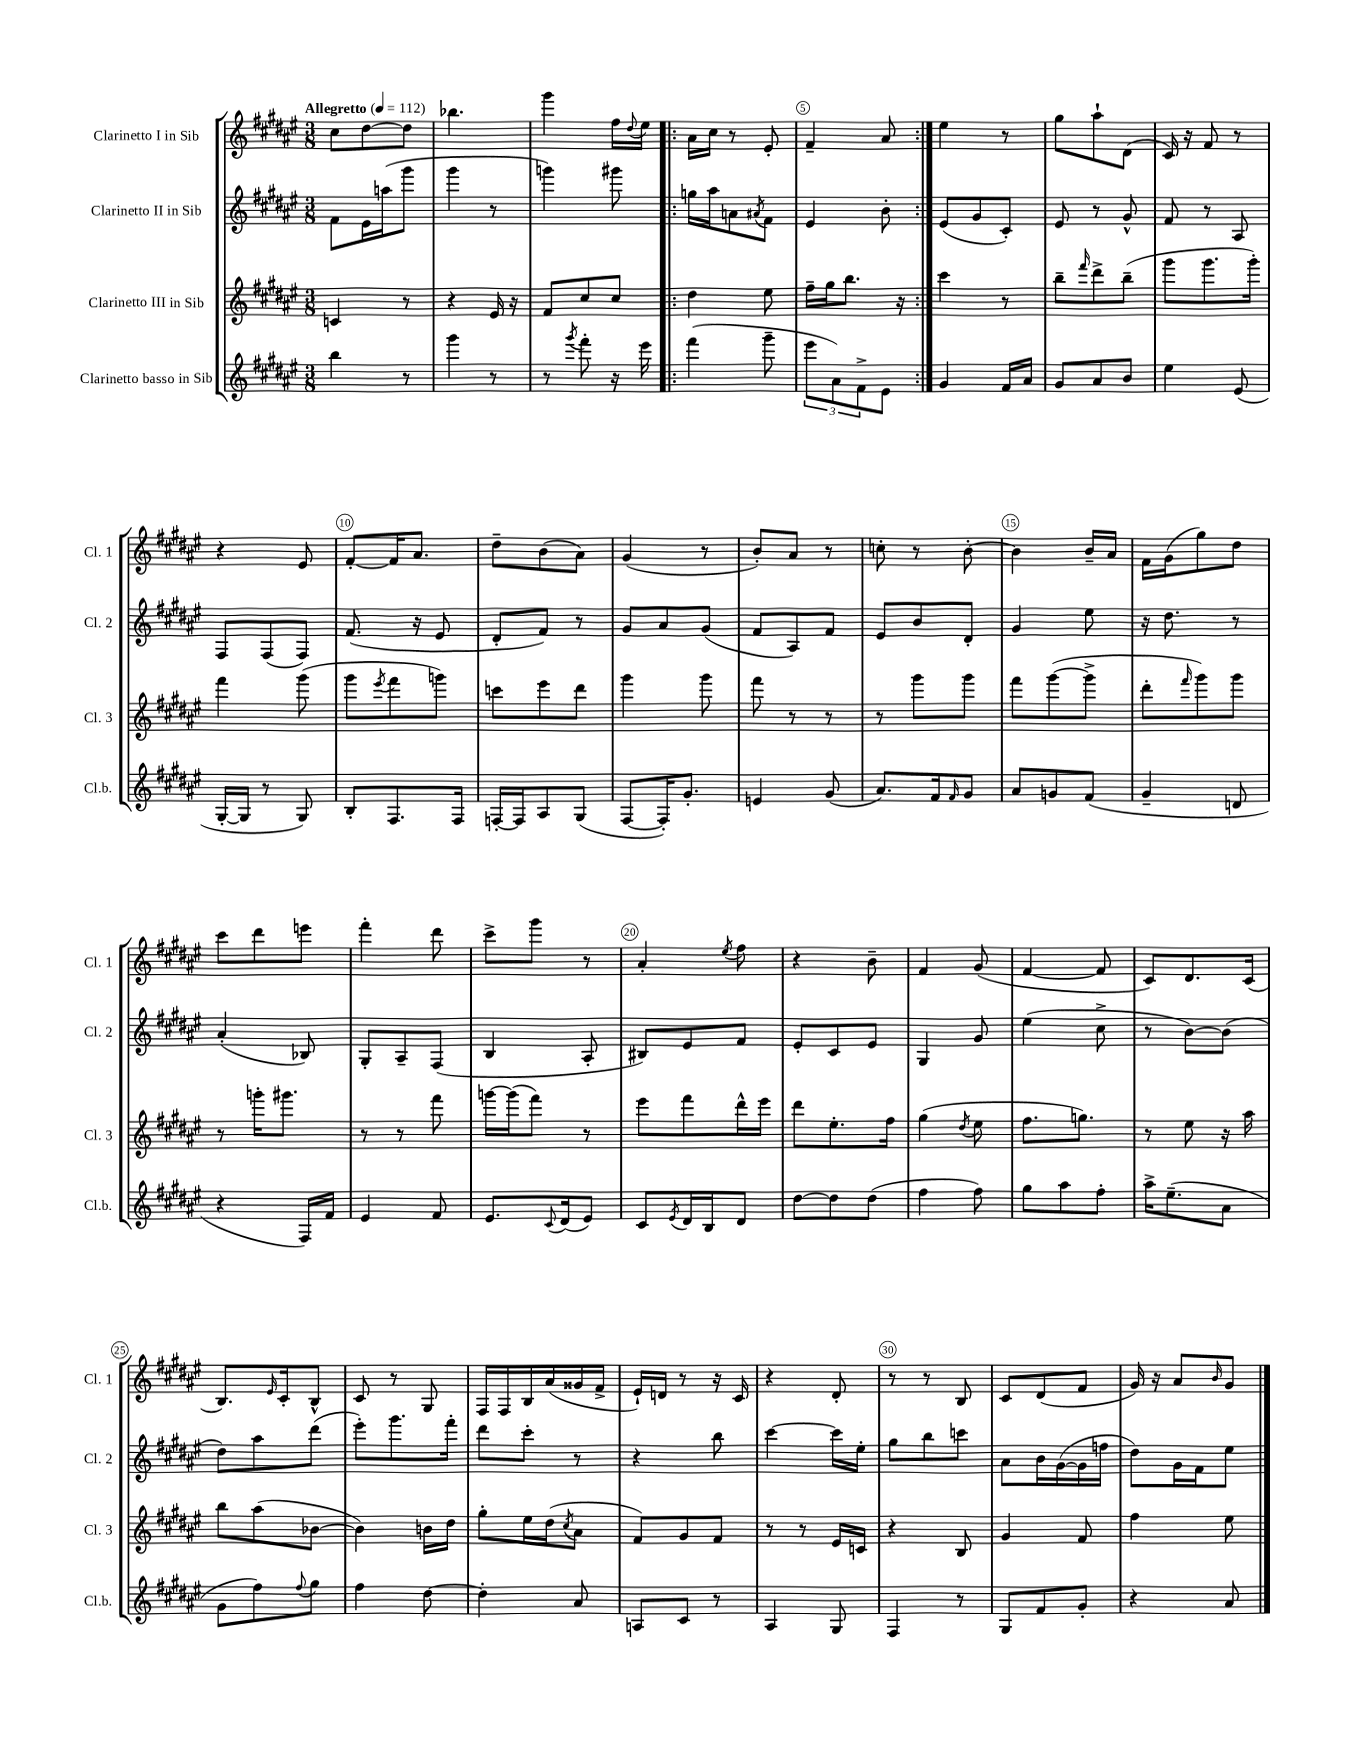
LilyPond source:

<<
\new StaffGroup <<
\new Staff = "s0" \with { instrumentName = "Clarinetto I in Sib" shortInstrumentName = "Cl. 1" } {
    \clef treble \key fis \major \numericTimeSignature \time 3/8 \tempo "Allegretto" 4 = 112
    cis''8 dis''8~ dis''8 |
    bes''4. |
    gis'''4 fis''16 \appoggiatura { dis''8 } eis''16 |
    \repeat volta 2 { ais'16 cis''16 r8 eis'8-. |
    fis'4-- ais'8 | }
    eis''4 r8 |
    gis''8 ais''8-! dis'8( |
    cis'16) r16 fis'8 r8 |
    r4 eis'8 |
    fis'8~-. fis'16 ais'8. |
    dis''8-- b'8( ais'8) |
    gis'4( r8 |
    b'8-.) ais'8 r8 |
    c''8-. r8 b'8~-. |
    b'4 b'16-- ais'16 |
    fis'16 gis'16( gis''8) dis''8 |
    cis'''8 dis'''8 e'''8 |
    fis'''4-. dis'''8 |
    cis'''8-> gis'''8 r8 |
    ais'4-. \acciaccatura { eis''8 } fis''8 |
    r4 b'8-- |
    fis'4 gis'8( |
    fis'4~ fis'8 |
    cis'8) dis'8. cis'16( |
    b8.) \grace { eis'16 } cis'16-. b8-^ |
    cis'8 r8 gis8 |
    fis16 fis16 b16 ais'16( gisis'16 fis'16-> |
    eis'16-!) d'16 r8 r16 cis'16 |
    r4 dis'8-. |
    r8 r8 b8 |
    cis'8 dis'8( fis'8 |
    gis'16) r16 ais'8 \grace { b'16 } gis'8 \bar "|." |
}
\new Staff = "s1" \with { instrumentName = "Clarinetto II in Sib" shortInstrumentName = "Cl. 2" } {
    \clef treble \key fis \major \numericTimeSignature \time 3/8
    fis'8 eis'16 a''16( gis'''8 |
    gis'''4 r8 |
    g'''4) gis'''8 |
    \repeat volta 2 { g''16 ais''16 a'8 \acciaccatura { ais'8 } fis'8 |
    eis'4 b'8-. | }
    eis'8( gis'8 cis'8-.) |
    eis'8 r8 gis'8-^ |
    fis'8 r8 ais8 |
    fis8 fis8( fis8) |
    fis'8.( r16 eis'8 |
    dis'8-. fis'8) r8 |
    gis'8 ais'8 gis'8( |
    fis'8 ais8) fis'8 |
    eis'8 b'8 dis'8-. |
    gis'4 eis''8 |
    r16 dis''8. r8 |
    ais'4-.( bes8) |
    gis8-. ais8-- fis8( |
    b4 ais8-. |
    bis8) eis'8 fis'8 |
    eis'8-. cis'8 eis'8 |
    gis4 gis'8 |
    eis''4( cis''8-> |
    r8 b'8~) b'8( |
    dis''8) ais''8 dis'''8( |
    eis'''8-.) gis'''8. fis'''16-. |
    dis'''8 cis'''8-. r8 |
    r4 b''8 |
    cis'''4~ cis'''16 eis''16-. |
    gis''8 b''8 c'''8 |
    ais'8 b'16 gis'16~( gis'16 f''16 |
    dis''8) gis'16 fis'16 eis''8 \bar "|." |
}
\new Staff = "s2" \with { instrumentName = "Clarinetto III in Sib" shortInstrumentName = "Cl. 3" } {
    \clef treble \key fis \major \numericTimeSignature \time 3/8
    c'4 r8 |
    r4 eis'16 r16 |
    fis'8 cis''8 cis''8 |
    \repeat volta 2 { dis''4 eis''8 |
    fis''16-- gis''16 b''8. r16 | }
    cis'''4 r8 |
    b''8-- \grace { fis'''16 } dis'''8-> b''8--( |
    gis'''8 gis'''8. gis'''16-.) |
    fis'''4 gis'''8( |
    gis'''8 \acciaccatura { eis'''8 } fis'''8 g'''8) |
    c'''8 eis'''8 dis'''8 |
    gis'''4 gis'''8 |
    fis'''8 r8 r8 |
    r8 gis'''8 gis'''8 |
    fis'''8 gis'''8~( gis'''8-> |
    dis'''8-. \grace { fis'''16 } gis'''8) gis'''8 |
    r8 g'''16-. gis'''8. |
    r8 r8 fis'''8 |
    g'''16~ g'''16( fis'''8) r8 |
    eis'''8 fis'''8 dis'''16-^ eis'''16 |
    dis'''8 eis''8.-. fis''16 |
    gis''4( \acciaccatura { dis''8 } eis''8 |
    fis''8. g''8.) |
    r8 eis''8 r16 ais''16 |
    b''8 ais''8( bes'8~ |
    bes'4) b'16 dis''16 |
    gis''8-. eis''16 dis''16( \acciaccatura { cis''8 } ais'8 |
    fis'8) gis'8 fis'8 |
    r8 r8 eis'16 c'16 |
    r4 b8 |
    gis'4 fis'8 |
    fis''4 eis''8 \bar "|." |
}
\new Staff = "s3" \with { instrumentName = "Clarinetto basso in Sib" shortInstrumentName = "Cl.b." } {
    \clef treble \key fis \major \numericTimeSignature \time 3/8
    b''4 r8 |
    gis'''4 r8 |
    r8 \acciaccatura { gis'''8 } fis'''8-. r16 eis'''16 |
    \repeat volta 2 { fis'''4( gis'''8-- |
    \tuplet 3/2 { eis'''8 ais'8) fis'8-> } eis'8 | }
    gis'4 fis'16 ais'16 |
    gis'8 ais'8 b'8 |
    eis''4 eis'8( |
    gis16~-. gis16 r8 gis8) |
    b8-. fis8. fis16 |
    f16~-. f16 ais8 gis8( |
    fis8~ fis16-.) gis'8.-. |
    e'4 gis'8( |
    ais'8.) fis'16 \grace { fis'16 } gis'8 |
    ais'8 g'8 fis'8( |
    gis'4-- d'8 |
    r4 fis16) fis'16 |
    eis'4 fis'8 |
    eis'8. \appoggiatura { cis'8 } dis'16( eis'8) |
    cis'8 \acciaccatura { eis'8 } dis'16 b16 dis'8 |
    dis''8~ dis''8 dis''8( |
    fis''4 fis''8) |
    gis''8 ais''8 fis''8-. |
    ais''16-> eis''8.--( ais'8 |
    gis'8 fis''8) \appoggiatura { fis''8 } gis''8 |
    fis''4 dis''8~ |
    dis''4-. ais'8 |
    a8 cis'8 r8 |
    ais4 gis8 |
    fis4 r8 |
    gis8 fis'8 gis'8-. |
    r4 ais'8 \bar "|." |
}
>>
>>
\layout { \context { \Score \override BarNumber.break-visibility = ##(#f #t #t) barNumberVisibility = #(every-nth-bar-number-visible 5) \override BarNumber.stencil = #(make-stencil-circler 0.1 0.3 ly:text-interface::print) } }
